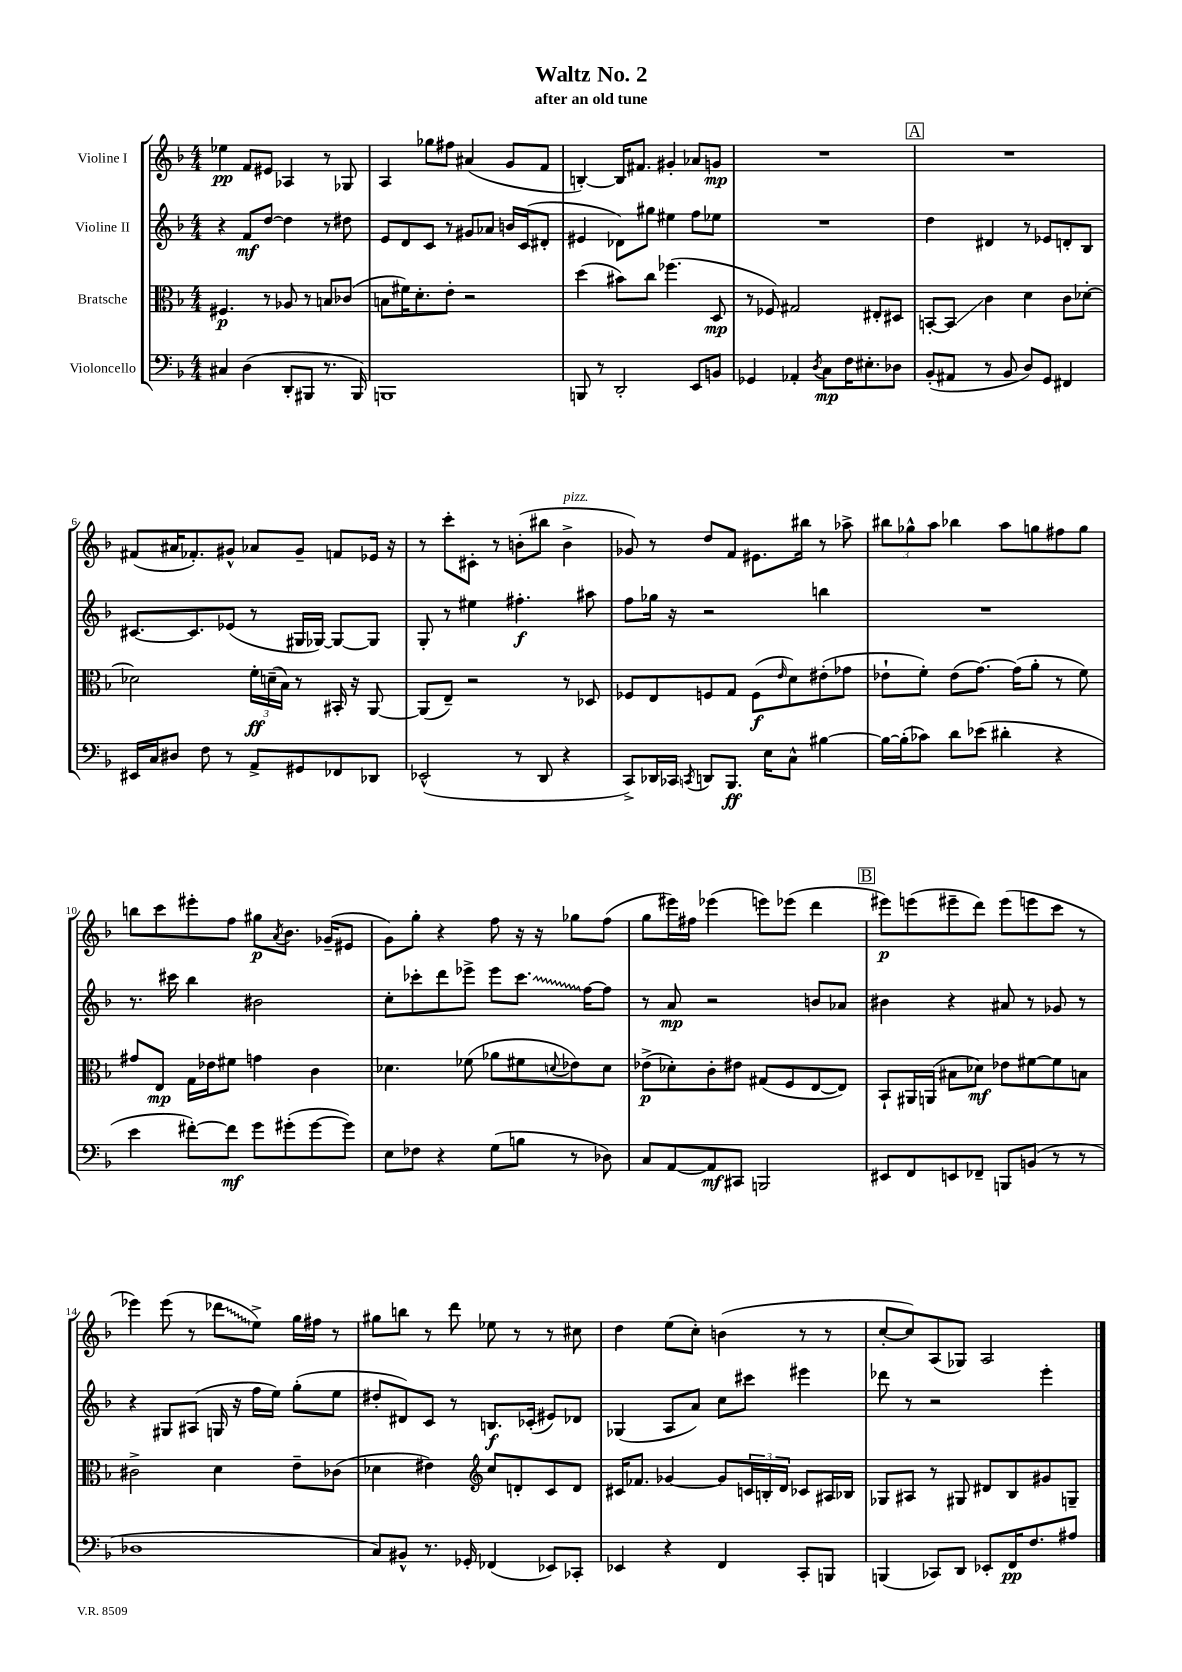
\header { title = "Waltz No. 2" subtitle = "after an old tune" }
<<
\new StaffGroup <<
\new Staff = "s0" \with { instrumentName = "Violine I" } {
    \clef treble \key f \major \numericTimeSignature \time 4/4
    ees''4\pp f'8 eis'8 aes4 r8 ges8 |
    a4 ges''8 fis''8 ais'4( g'8 f'8 |
    b4~-.) b16 fis'8. gis'4-. aes'8 g'8\mp |
    R1 |
    \mark \markup { \box "A" } R1 |
    fis'8( ais'16 fes'8.-.) gis'8-^ aes'8 gis'8-- f'8 ees'16 r16 |
    r8 c'''8-. cis'8-. r8 b'8-.( bis''8 b'4->^\markup { \italic "pizz." } |
    ges'8) r8 d''8 f'8 eis'8. bis''16 r8 aes''8-> |
    \tuplet 3/2 { bis''8 ges''8-^ a''8 } bes''4 a''8 g''8 fis''8 g''8 |
    b''8 c'''8 eis'''8-. f''8 gis''8\p \acciaccatura { a'8 } bes'8. ges'16--( eis'8 |
    g'8) g''8-. r4 f''8 r16 r16 ges''8 f''8( |
    g''8 eis'''16) fis''16 ees'''4( e'''8) ees'''8( d'''4 |
    \mark \markup { \box "B" } eis'''8\p) e'''8( eis'''8-- d'''8) eis'''8( e'''8 c'''8 r8 |
    ees'''4) ees'''8( r8 \once \override Glissando.style = #'zigzag des'''8\glissando e''8->) g''16 fis''16 r8 |
    gis''8 b''8 r8 d'''8 ees''8 r8 r8 cis''8 |
    d''4 e''8( c''8-.) b'4( r8 r8 |
    c''8~-. c''8) a8( ges8) a2 \bar "|." |
}
\new Staff = "s1" \with { instrumentName = "Violine II" } {
    \clef treble \key f \major \numericTimeSignature \time 4/4
    r4 f'8\mf d''8~ d''4 r8 dis''8 |
    e'8 d'8 c'8 r8 gis'8 aes'8 b'16 c'16( dis'8-. |
    eis'4 des'8) gis''8 eis''4 f''8 ees''8 |
    R1 |
    \mark \markup { \box "A" } d''4 dis'4 r8 ees'8 d'8-. bes8 |
    cis'8.~ cis'8. ees'8( r8 gis16 ges16~) ges8~ ges8 |
    g8-. r8 eis''4 fis''4.-.\f ais''8 |
    f''8 ges''16 r16 r2 b''4 |
    R1 |
    r8. cis'''16 bes''4 bis'2 |
    c''8-. ces'''8-. d'''8 ees'''8-> ees'''8 \once \override Glissando.style = #'zigzag ces'''8.\glissando f''16~ f''8 |
    r8 a'8\mp r2 b'8 aes'8 |
    \mark \markup { \box "B" } bis'4 r4 ais'8 r8 ges'8 r8 |
    r4 gis8 ais8( g16 r16 f''16 e''16) g''8-.( e''8 |
    dis''8-. dis'8) c'8 r8 b8.\f ces'16-.( eis'8) des'8 |
    ges4( a8 a'8) c''8 cis'''8 eis'''4 |
    des'''8 r8 r2 e'''4-. \bar "|." |
}
\new Staff = "s2" \with { instrumentName = "Bratsche" } {
    \clef alto \key f \major \numericTimeSignature \time 4/4
    fis4.\p r8 aes8 r8 b8 ces'8( |
    b8 fis'16) d'8.-. e'8-. r2 |
    d''4( bis'8) c''8 fes''4.( d8\mp |
    r8 fes8) gis2 eis8-. dis8 |
    \mark \markup { \box "A" } b,8~-. b,8\glissando c'4 d'4 c'8 des'8~-. |
    des'2 \tuplet 3/2 { f'16-.\ff d'16--( bes16) } r8 bis,16-. r16 a,8~ |
    a,8( e8--) r2 r8 des8 |
    fes8 e8 f8 g8 f8\f( \grace { e'16 } d'8) eis'8-.( ges'8 |
    ees'8-! f'8-.) ees'8( g'8.~) g'16( a'8-. r8 f'8) |
    gis'8 e8\mp g16 ees'16 fis'8 g'4 c'4 |
    des'4. fes'8( aes'8 fis'8 \appoggiatura { d'8 } ees'8) d'8 |
    ees'8->\p( des'8-.) c'8-. eis'8 gis8( f8 e8~ e8) |
    \mark \markup { \box "B" } bes,8-! ais,16 a,16( bis8 des'8\mf) ees'8 fis'8~ fis'8 b8 |
    cis'2-> d'4 e'8-- ces'8( |
    des'4 eis'4) \clef treble c''8 d'8-. c'8 d'8 |
    cis'16 fes'8. ges'4~ ges'8 \tuplet 3/2 { c'16 b16-. d'16 } ces'8 ais16 bes16 |
    ges8 ais8 r8 gis8 dis'8 bes8 gis'8 g8-- \bar "|." |
}
\new Staff = "s3" \with { instrumentName = "Violoncello" } {
    \clef bass \key f \major \numericTimeSignature \time 4/4
    cis4 d4( d,8-. bis,,8 r8. bis,,16) |
    b,,1 |
    b,,8 r8 d,2-. e,8 b,8 |
    ges,4 aes,4-. \acciaccatura { d8 } c8\mp f16 eis8.-. des8 |
    \mark \markup { \box "A" } bes,8-.( ais,8 r8 bes,8 d8) g,8 fis,4 |
    eis,16 c16 dis8 f8 r8 a,8-> gis,8 fes,8 des,8 |
    ees,2-^( r8 d,8 r4 |
    c,8->) des,16 ces,16 \acciaccatura { c,8 } d,8 bes,,8.\ff e16 c8-^ bis4~ |
    bis16~ bis16-.( ces'8) d'8 ees'8( dis'4-. r4 |
    e'4 fis'8~-.) fis'8\mf g'8 gis'8-.( gis'8~ gis'8) |
    e8 fes8 r4 g8( b8 r8 des8) |
    c8 a,8~ a,8\mf cis,8 b,,2 |
    \mark \markup { \box "B" } eis,8 f,8 e,8 fes,8-- b,,8 b,8( r8 r8 |
    des1 |
    c8) bis,8-^ r8. ges,16-. fes,4( ees,8) ces,8-. |
    ees,4 r4 f,4 c,8-. b,,8 |
    b,,4( ces,8) d,8 ees,8-. f,16\pp f8. ais8 \bar "|." |
}
>>
>>
